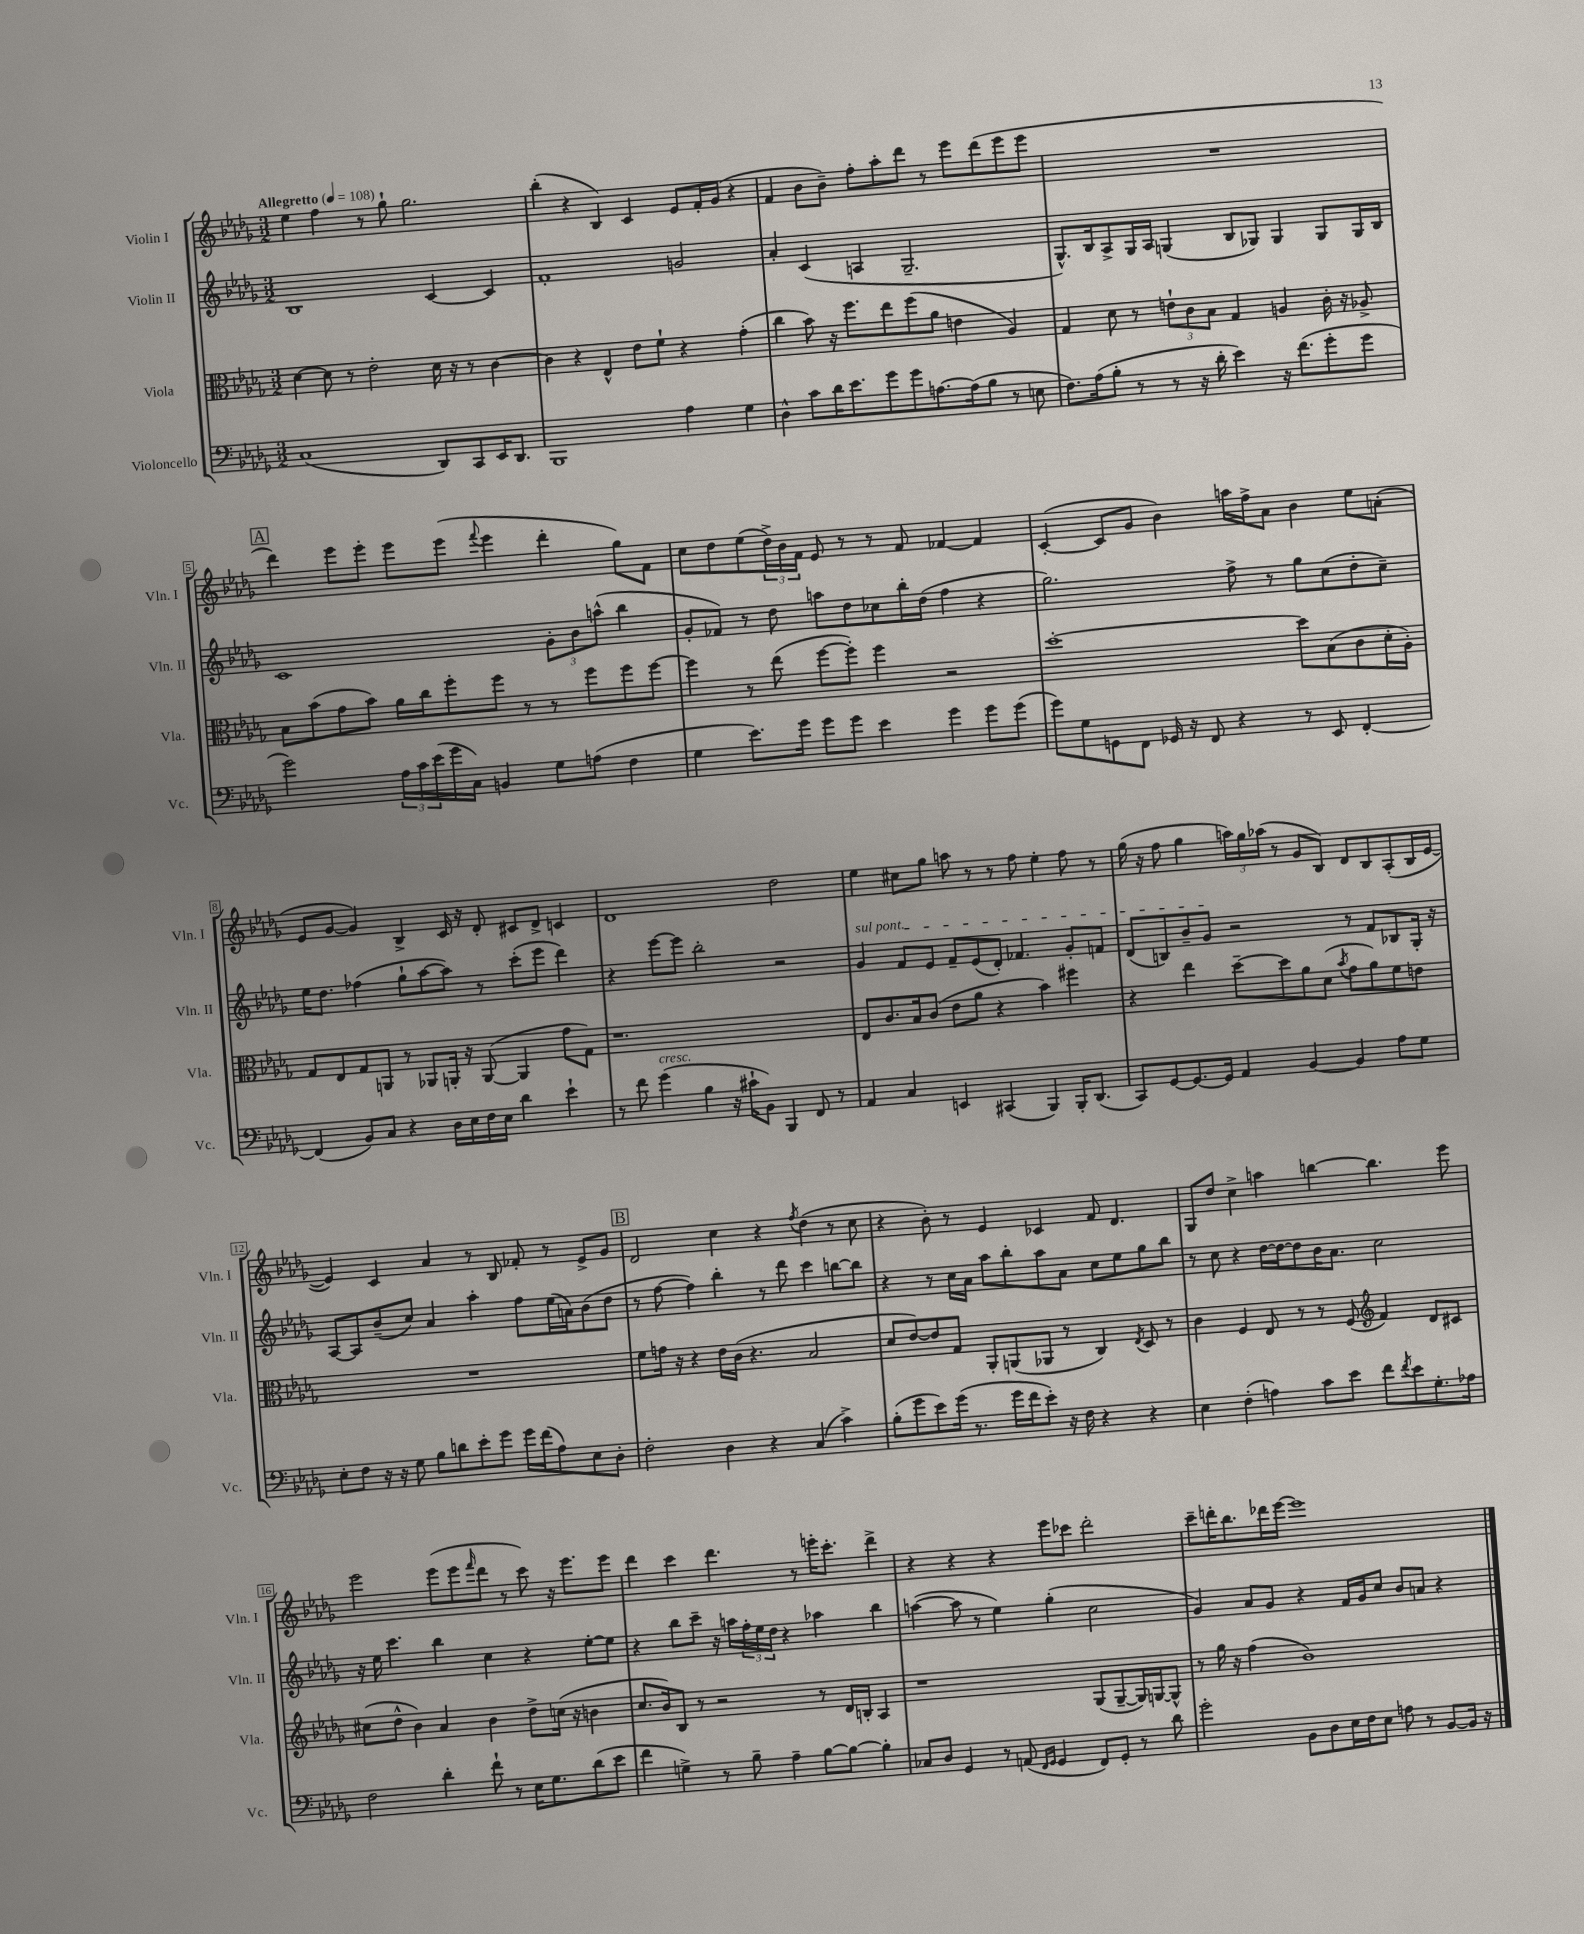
<<
\new StaffGroup <<
\new Staff = "s0" \with { instrumentName = "Violin I" shortInstrumentName = "Vln. I" } {
    \clef treble \key des \major \numericTimeSignature \time 3/2 \tempo "Allegretto" 4 = 108
    ees''4 f''4 r8 ges''8-! ges''2. |
    bes''4-.( r4 bes4) c'4 ees'8 f'16-. ges'16( r4 |
    f'4 bes'8 bes'8--) f''8-. aes''8-. des'''8 r8 ees'''8 des'''8( ees'''8 ees'''8 |
    R1. |
    \mark \markup { \box "A" } des'''4) ees'''8 ees'''8-. ees'''8 ees'''8( \appoggiatura { f'''8 } ees'''4 des'''4-. ges''8) f'8 |
    c''8 des''8 ees''8( \tuplet 3/2 { des''16->) bes'16 f'16 } ees'8 r8 r8 f'8 fes'4~ fes'4 |
    c'4~-.( c'8 ges'8 bes'4) a''16 f''16-> aes'8 bes'4 ees''8 a'8-.( |
    ees'8 ges'8~ ges'4) bes4-> c'16 r16 des'8-. cis'8 des'8-> c'4 |
    des'1 des''2 |
    ees''4 cis''8 ges''8 a''8 r8 r8 f''8 ees''4-. f''8 r8 |
    ges''16( r16 f''8 ges''4 \tuplet 3/2 { a''16) ges''16 aes''16( } r8 ges'8 bes8) des'8 bes8 aes8-.( bes16 ees'16~ |
    ees'4) c'4 aes'4 r8 bes8 fes'8-. r8 ees'8-> ges'8 |
    \mark \markup { \box "B" } des'2 c''4 r4 \acciaccatura { f''8 } des''4( r8 c''8 |
    r4 bes'8-.) r8 ees'4 ces'4 f'8 des'4. |
    ges8 des''8 c''4-> a''4 b''4~ b''4. ees'''8 |
    ees'''2 ees'''8( ees'''8 \grace { f'''16 } des'''8 r8 c'''8) r16 ees'''8. ees'''8 |
    des'''4 c'''4 des'''4. r8 e'''16-. c'''8.-. des'''4-> |
    r4 r4 r4 ees'''8 ces'''8 des'''2-. |
    c'''8-- d'''16-. bes''8. des'''16 ees'''16~ ees'''1 \bar "|." |
}
\new Staff = "s1" \with { instrumentName = "Violin II" shortInstrumentName = "Vln. II" } {
    \clef treble \key des \major \numericTimeSignature \time 3/2
    bes1 c'4~ c'4 |
    f'1-. g'2 |
    aes'4-. c'4( a4 ges2.-- |
    ges8.-^) bes16 aes8-> ges16 aes16 g4( bes8 ges8) ges4 ges8 ges16 bes16 |
    \mark \markup { \box "A" } c'1 \tuplet 3/2 { ges'8-. bes'8 a''8-^( } bes''4 |
    ges'8-. fes'8) r8 des''8 a''8 des''8 ces''8 bes''16-. des''16( f''4 r4 |
    ges''2.) f''8-> r8 ges''8 c''8( des''8-. c''8--) |
    ees''16 des''8. fes''4( ges''8-! aes''8~ aes''8) r8 c'''8-.( ees'''8 des'''4) |
    r4 ees'''8~ ees'''8 bes''2-. r2 |
    \once \override TextSpanner.bound-details.left.text = \markup { \italic "sul pont." } ges'4\startTextSpan f'8 ees'8 f'8-- ees'8( des'8-.) fes'4. ges'8-. f'8 |
    des'8( b8) bes'8-- ges'8\stopTextSpan r2 r8 f'8 bes8 ges16-. r16 |
    aes8~ aes8 bes'8--( c''8) aes'4 aes''4-. f''8 ees''16( a'16) bes'8( des''8 |
    \mark \markup { \box "B" } r8 f''8~ f''4) bes''4-. r8 des'''8 c'''4 b''8~ b''8 |
    r4 r8 c''16 aes'16 aes''8 bes''8-. aes''8 aes'8 c''8 ees''8 ges''8 bes''8 |
    r8 c''8 r4 des''16~ des''16~ des''8 bes'16 aes'8. c''2 |
    r16 ees''16 c'''4. bes''4 c''4 r4 ees''8~-. ees''8 |
    r4 bes''8 c'''8-- r16 a''16 \tuplet 3/2 { f''16-. ees''16 des''16 } r4 aes''4 bes''4 |
    a''4~( a''8 r8 ees''4) ges''4-.( c''2 |
    ges'4) aes'8 ges'8 r4 f'16 ges'16 c''8 bes'8 a'8 r4 \bar "|." |
}
\new Staff = "s2" \with { instrumentName = "Viola" shortInstrumentName = "Vla." } {
    \clef alto \key des \major \numericTimeSignature \time 3/2
    des'4~ des'8 r8 ees'2-. des'16 r16 r8 c'4~ |
    c'4 r4 ees4-^ ees'8 f'8-! r4 ges'4-.( |
    c''4 bes'8) r16 f''8. ees''8 f''8( aes'8 e'4 aes4) |
    ges4 des'8 r8 \tuplet 3/2 { e'8-! c'8 bes8 } ges4 a4 c'16-. r16 aes8-> |
    \mark \markup { \box "A" } bes8 bes'8( ges'8 bes'8) aes'16 c''16 f''8-. f''8 r8 r8 f''8 f''8 f''8~ |
    f''4 r8 ees''8( f''8~ f''8-.) f''4 r2 |
    des''1~-. des''8 bes8( c'8 des'16-. aes16-.) |
    ges8 ees8 ges8 a,8 r8 aes,8 a,16-. r16 a,8~( a,4 ges'8 ges8) |
    r1. |
    ees8 c'8. bes16 c'8( ees'8 aes'8 r4 bes'4) fis''4 |
    r4 ees''4 des''8~-- des''8 aes'8 des'8( \acciaccatura { bes'8 } ges'8 aes'8) f'8 e'8 |
    R1. |
    \mark \markup { \box "B" } f'8 g'16 r16 r4 ees'16 c'16( r4. bes2 |
    des'8 ees'8~) ees'8 ges8 aes,8-. a,8( aes,8 r8 c4) \acciaccatura { ees8 } des8 r8 |
    c'4 f4 ees8 r8 r8 f8( \clef treble f'4) des'8 cis'8 |
    cis''8( des''8-^ bes'4) aes'4 bes'4 des''8-> c''16( r16 b'4 |
    c''8. bes'16) bes8 r8 r2 r8 des'16 b16-. aes4 |
    r1 ges8( ges8~-- ges16) g16~ g8-^ |
    r8 ges''16 r16 f''4( bes'1) \bar "|." |
}
\new Staff = "s3" \with { instrumentName = "Violoncello" shortInstrumentName = "Vc." } {
    \clef bass \key des \major \numericTimeSignature \time 3/2
    c1( des,8) c,8 ees,16 des,8. |
    bes,,1 aes4 ges4 |
    des4-^ c'8 des'16 ees'8. ges'8 ges'8 a8.~ a16( bes8 r8 e8 |
    f8.) aes16( bes8-. r8 r8 r16 des'16-. ees'4) r16 f'8.( ges'8-. ges'8 |
    \mark \markup { \box "A" } ges'2) \tuplet 3/2 { aes16 c'16 ees'16( } ges'16 c16) b,4 ges8 a8( f4 |
    ges4 ees'8.) ges'16 ges'8 ges'8 ees'4 ges'4 ges'8 ges'8( |
    ges'8) ges8 g,8 f,8 ges,16 r16 f,8 r4 r8 ees,8 f,4~-. |
    f,4( bes,8) c8 r4 des16 ees16 f16 ees16 des'4 ees'4-! |
    r8 f'8 ges'4^\markup { \italic "cresc." }( bes4 r16 cis'16-! bes,8) bes,,4 f,8 r8 |
    aes,4 c4 e,4 cis,4( bes,,4) bes,,16-. des,8.( |
    c,8) ges,8~ ges,8.~ ges,16 aes,4 bes,4~ bes,4 aes8 ges8 |
    ees8-. f8 r16 r16 ges8 bes8 d'8 ees'8-. ges'8 ges'16 f'16( aes8) ees8 des8-. |
    \mark \markup { \box "B" } f2-. des4 r4 c4( c'4->) |
    bes8-.( ges'8 ees'8) ges'16( r8. ges'16 f'16 ees'8-.) r16 f16 r4 r4 |
    ees4 f4-.( a4) c'8 ees'8 f'8 \acciaccatura { f'8 } ees'8 ges8.-. aes16 |
    f2 des'4-. f'8-! r8 ees16 ges8. des'8( ees'8 |
    f'4 g4->) r8 bes8-- aes4-- bes8~ bes8~ bes4-. |
    ces8 des8 ges,4 r8 a,8( \grace { f,16 ges,16 } ges,4 f,8) ges,8-. r8 des'8 |
    ges'2-. bes,8 des8 ees16 f16 ees8 a8 r8 bes,8~ bes,16 r16 \bar "|." |
}
>>
>>
\layout { \context { \Score \override BarNumber.stencil = #(make-stencil-boxer 0.1 0.3 ly:text-interface::print) } }
